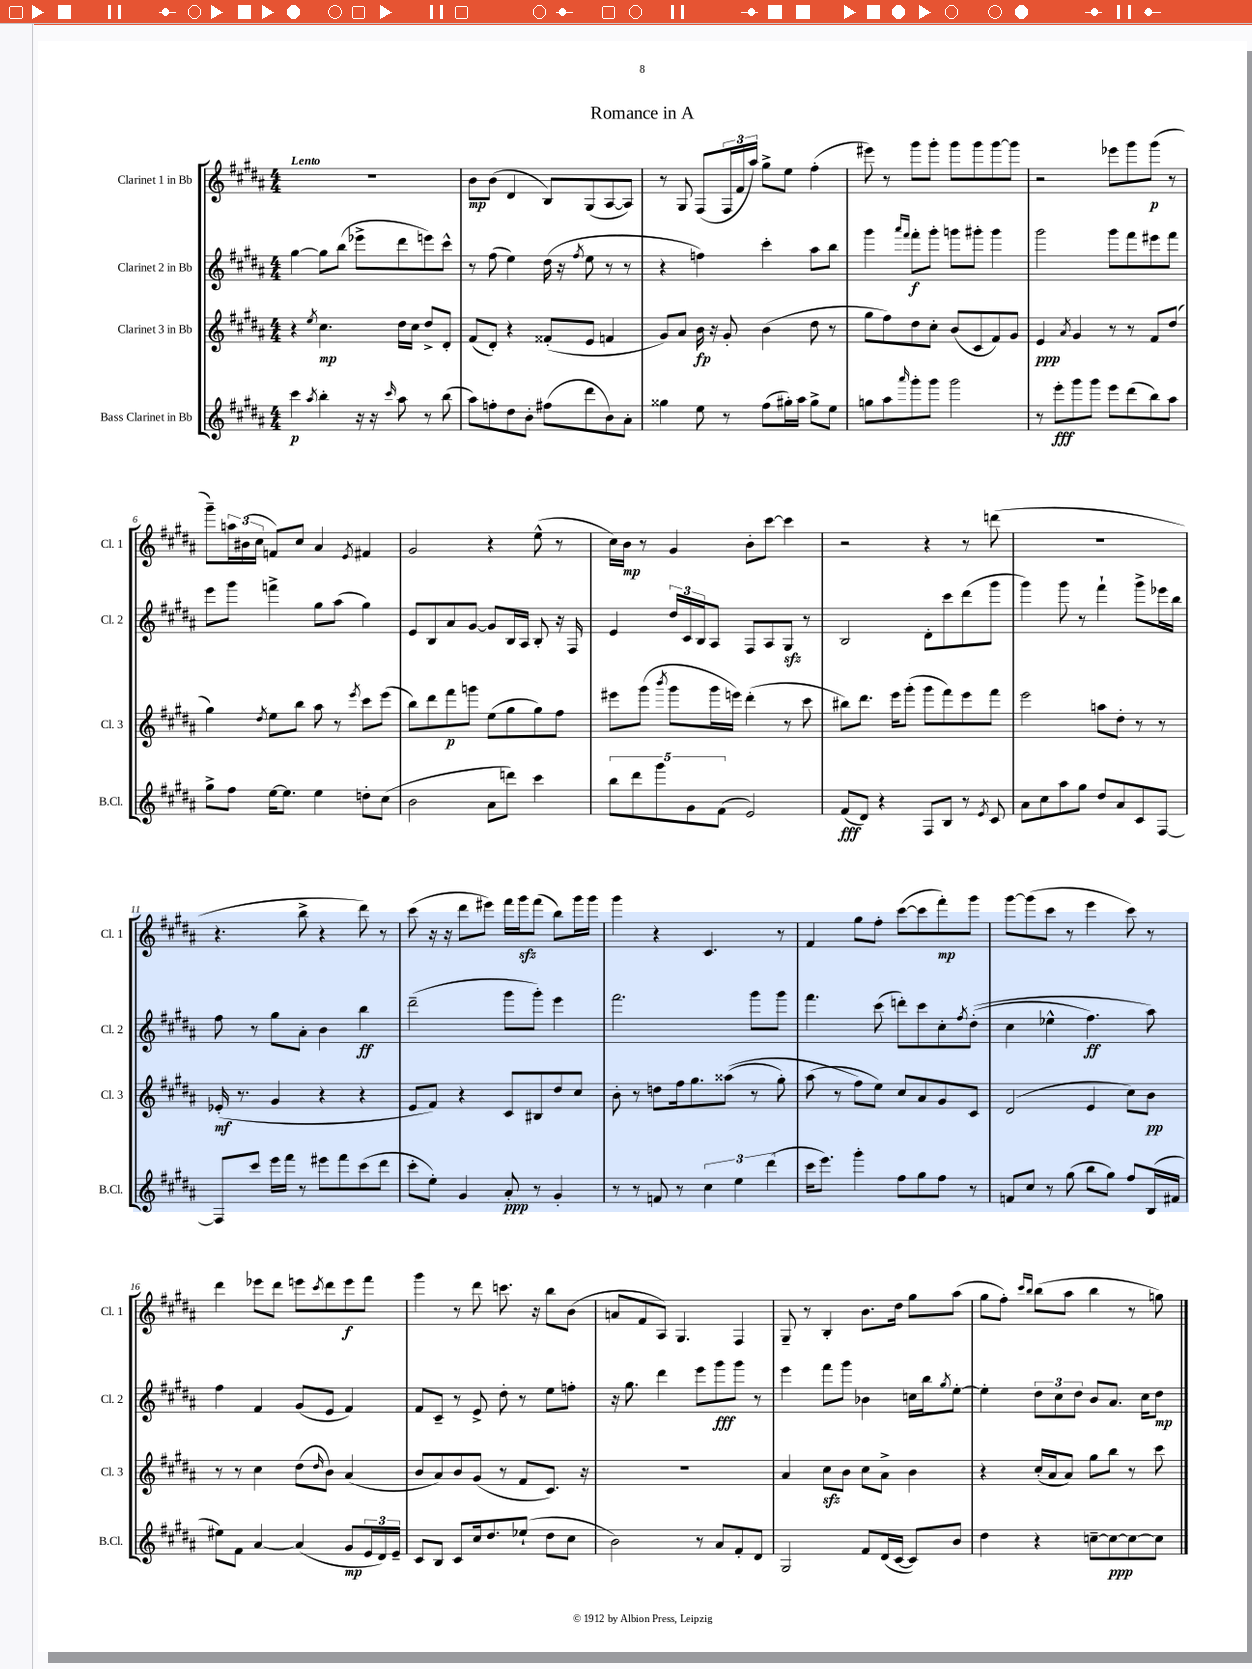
\header { title = "Romance in A" }
<<
\new StaffGroup <<
\new Staff = "s0" \with { instrumentName = "Clarinet 1 in Bb" shortInstrumentName = "Cl. 1" } {
    \clef treble \key b \major \numericTimeSignature \time 4/4 \tempo "Lento"
    R1 |
    b'8\mp b'8( dis'4 b8) gis8( ais8~ ais8) |
    r8 gis8 fis8( \tuplet 3/2 { fis16 fis'16 ais''16) } gis''8-> e''8 fis''4-.( |
    eis'''8) r8 gis'''8 gis'''8-. gis'''8 gis'''8 gis'''8~ gis'''8 |
    r2 ees'''8 gis'''8 gis'''8\p( r8 |
    gis'''8--) \tuplet 3/2 { a''16 bis'16( cis''16 } f'8) cis''8 ais'4 \acciaccatura { e'8 } fis'4 |
    gis'2 r4 e''8-^( r8 |
    cis''16) b'16\mp r8 gis'4 b'8-. cis'''8~ cis'''4 |
    r2 r4 r8 d'''8( |
    R1 |
    r4. b''8-> r4 dis'''8) r8 |
    cis'''8( r16 r16 dis'''8 eis'''8) fis'''16 gis'''16\sfz fis'''8( b''8) gis'''16 gis'''16 |
    gis'''4 r4 cis'4. r8 |
    fis'4 gis''8 fis''8-. cis'''8~( cis'''8 fis'''8-.\mp) gis'''8 |
    gis'''8~ gis'''8( cis'''8 r8 e'''4 cis'''8) r8 |
    dis'''4 ees'''8 dis'''8 e'''8 \acciaccatura { cis'''8 } dis'''8 e'''8\f fis'''8 |
    gis'''4 r8 dis'''8 c'''8. r16 b''8 b'8( |
    a'8 fis'8 ais8) gis4. fis4 |
    gis8-- r8 b4-. b'8. dis''16 gis''8 ais''8( |
    gis''8 fis''8-.) \grace { cis'''16 b''16 } b''8( ais''8 b''4 r8 g''8) \bar "|." |
}
\new Staff = "s1" \with { instrumentName = "Clarinet 2 in Bb" shortInstrumentName = "Cl. 2" } {
    \clef treble \key b \major \numericTimeSignature \time 4/4
    gis''4~ gis''8 b''8( ees'''8-> dis'''8 e'''8) cis'''8-^ |
    r8 fis''8( e''4) dis''16( r16 \acciaccatura { fis''8 } e''8 r8 r8 |
    r4 f''4) cis'''4-. ais''8 b''8 |
    gis'''4 \grace { ais'''16 fis'''16 } fis'''8-.\f gis'''8-. g'''8 gis'''8-. gis'''4 |
    gis'''2 gis'''8 fis'''8 eis'''8 fis'''8 |
    e'''8 gis'''8 f'''4-> gis''8 ais''8( gis''4) |
    e'8 b8 ais'8 gis'8~ gis'8 b16 ais16 b8-. r16 fis16 |
    e'4 \tuplet 3/2 { dis''16 cis'16 b16 } ais8 fis8 ais8 gis8\sfz r8 |
    b2 dis'8-. cis'''8 dis'''8( gis'''8 |
    gis'''4) gis'''8 r8 fis'''4-! gis'''8-> ees'''16 b''16 |
    fis''8 r8 gis''8 ais'8-. b'4 b''4\ff |
    dis'''2--( gis'''8 gis'''8-.) e'''4 |
    fis'''2. gis'''8 gis'''8 |
    fis'''4. cis'''8( d'''8-.) cis'''8 cis''8-. \acciaccatura { fis''8 } dis''8-.(\( |
    cis''4 ees''4-^ fis''4.\ff) ais''8\) |
    fis''4 fis'4 gis'8( e'8 fis'4) |
    fis'8 cis'8-- r8 e'8-> dis''8-. r8 e''8 f''8-. |
    r16 gis''8. dis'''4 e'''8 gis'''8\fff gis'''8 r8 |
    e'''4 fis'''8 gis'''8 bes'4 c''16 b''16 \acciaccatura { gis''8 } e''8~-. |
    e''4-. \tuplet 3/2 { dis''8 cis''8 dis''8 } b'8 ais'8. cis''16 dis''8\mp \bar "|." |
}
\new Staff = "s2" \with { instrumentName = "Clarinet 3 in Bb" shortInstrumentName = "Cl. 3" } {
    \clef treble \key b \major \numericTimeSignature \time 4/4
    r4 \acciaccatura { e''8 } cis''4.\mp dis''16 cis''16 dis''8-> dis'8-. |
    fis'8( dis'8-.) r4 fisis'8-.( e'8 f'4 |
    gis'8) ais'8 b'16\fp r16 gis'8-. b'4( dis''8 r8 |
    gis''8 fis''8) dis''8 cis''8-. b'8( cis'8 fis'8) gis'8 |
    e'4\ppp \acciaccatura { ais'8 } gis'4 r8 r8 fis'8 dis''8( |
    gis''4) \acciaccatura { dis''8 } e''8 b''8 ais''8 r8 \acciaccatura { e'''8 } cis'''8 e'''8( |
    b''8) dis'''8 fis'''8\p g'''8 e''8( gis''8 gis''8) fis''8 |
    eis'''8 gis'''8( \acciaccatura { b'''8 } gis'''8 gis'''16 e'''16) dis'''4-.( r8 cis'''8 |
    bis''8) dis'''8. e'''16 gis'''8-.( gis'''8 fis'''8) e'''8 fis'''8 |
    e'''2 a''8 dis''8-. r8 r8 |
    ees'16-.\mf( r8. gis'4 r4 r4 |
    e'8 fis'8) r4 cis'8 bis8 dis''8 cis''8 |
    b'8-. r8 d''8 fis''16 gis''8. aisis''8(\( r8 gis''8-.) |
    ais''8( r8 fis''8\) e''8) cis''8 ais'8 gis'8 cis'8 |
    dis'2( e'4 cis''8) b'8\pp |
    r8 r8 cis''4 dis''8( \grace { dis''16 } b'8) ais'4( |
    b'8 ais'8) b'8 gis'8( r8 fis'8 cis'8.) r16 |
    R1 |
    ais'4 cis''8\sfz b'8 cis''8 ais'8-> b'4 |
    r4 cis''16-.( ais'16 ais'8) gis''8 b''8 r8 cis'''8 \bar "|." |
}
\new Staff = "s3" \with { instrumentName = "Bass Clarinet in Bb" shortInstrumentName = "B.Cl." } {
    \clef treble \key b \major \numericTimeSignature \time 4/4
    cis'''4\p \acciaccatura { ais''8 } b''4-. r16 r16 \grace { cis'''16 } ais''8 r8 b''8( |
    ais''8) f''8-. dis''8 b'8-. fis''8( dis'''8 b'8) ais'8-. |
    gisis''4 e''8 r8 fis''8( gis''16-.) ais''16 gis''8-> e''8 |
    g''8 ais''8 \grace { ais'''16 } gis'''8-. gis'''8 gis'''2 |
    r8 e'''8-.\fff gis'''8 gis'''8 e'''8 dis'''8( b''8) ais''8 |
    gis''8-> fis''8 e''16~ e''8. e''4 d''8-. cis''8( |
    b'2 ais'8 d'''8) cis'''4 |
    \tuplet 5/4 { b''8 dis'''8 gis'''8 gis'8 fis'8( } e'2) |
    fis'8\fff( dis'8) r4 fis8 b8 r8 \acciaccatura { e'8 } cis'8 |
    ais'8 cis''8 ais''8 gis''8 dis''8 ais'8 cis'8 fis8~ |
    fis8 cis'''8 e'''16 fis'''16 r8 eis'''8 fis'''8 cis'''8( dis'''8 |
    cis'''8-. e''8-.) gis'4 ais'8-.\ppp r8 gis'4-. |
    r8 r8 f'8 r8 \tuplet 3/2 { cis''4 e''4 dis'''4( } |
    cis'''16 e'''8.) gis'''4-. fis''8 gis''8 fis''8 r8 |
    f'8 cis''8 r8 gis''8( b''8 gis''8) fis''8 b16( fis'16 |
    eis''8) fis'8 ais'4~ ais'4( gis'8\mp \tuplet 3/2 { e'16 dis'16) e'16-- } |
    cis'8 b8 cis'8 cis''16 dis''8. ees''8-!( dis''8 cis''8 |
    b'2) r8 ais'8 fis'8-. dis'8 |
    gis2 fis'8 dis'16( cis'16~ cis'8) b'8 |
    dis''4 r4 c''8~-- c''8~\ppp c''8~ c''8 \bar "|." |
}
>>
>>
